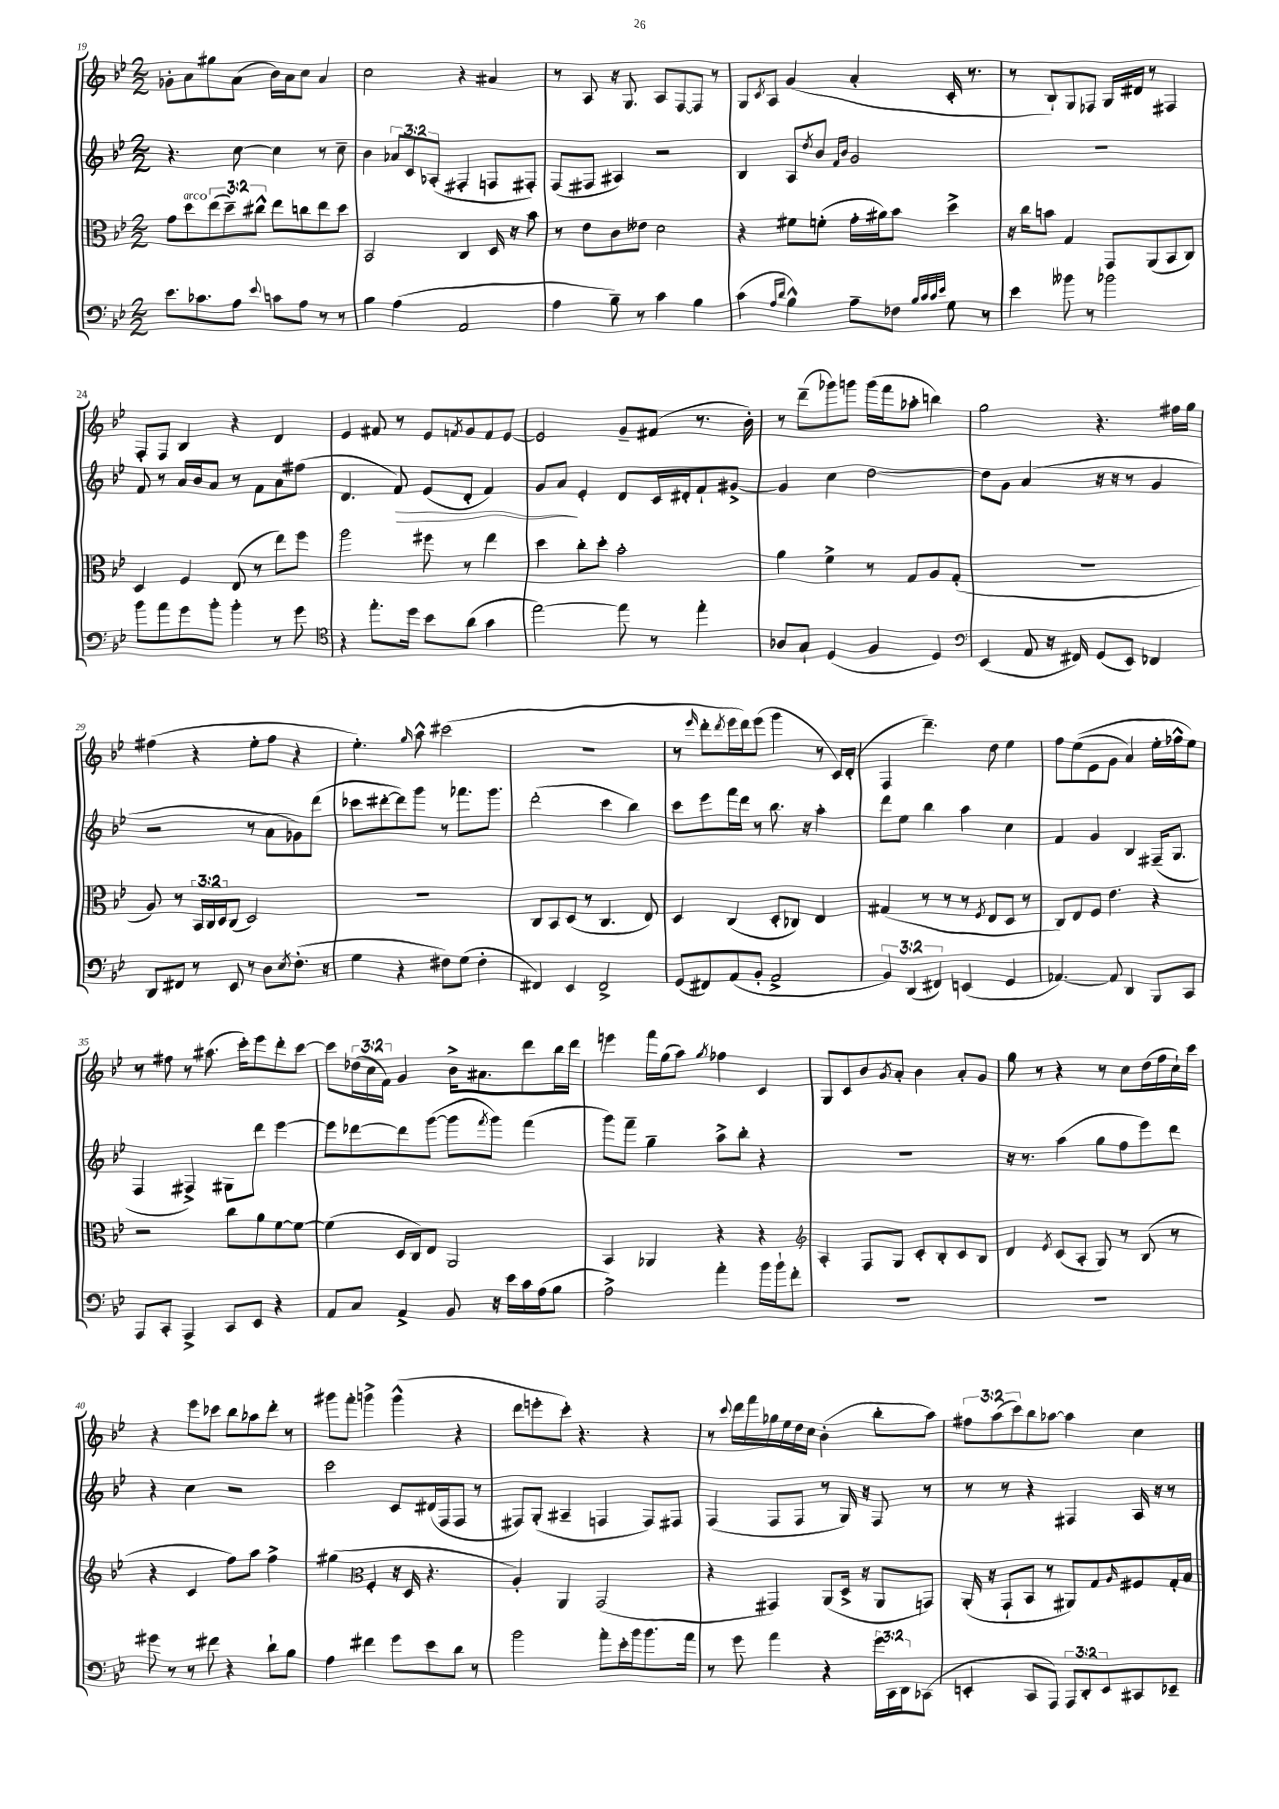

**kern	**kern	**kern	**kern
*staff4	*staff3	*staff2	*staff1
*clefF4	*clefC3	*clefG2	*clefG2
*k[b-e-]	*k[b-e-]	*k[b-e-]	*k[b-e-]
*M2/2	*M2/2	*M2/2	*M2/2
8.e-	8g	4.r	8g-'
.	8dd	.	8a
8.c-	.	.	.
.	(12ee-	.	8gg#
.	12dd~)	.	.
8A	.	[8cc	(8a
.	12cc#^^	.	.
8qqe-	.	.	.
8c	8ee-	4cc]	16b-)
.	.	.	16a
8A	8cc	.	8cc
8r	8ee-	8r	4a
8r	8dd	8cc~	.
=	=	=	=
4B-	2BB-	4b-	2cc
(4A	.	12a-	.
.	.	12c	.
.	.	(12A-'	.
2AA	4C	4F#'	4r
.	16D	8F	4a#
.	16r	.	.
.	8b-	8F#')	.
=	=	=	=
4A	8r	(8F	8r
.	8e-	8F#	8A
8B-~)	8c	4A#)	16r
.	.	.	8.G
8r	8e--	.	.
4c	2d	2r	8A
.	.	.	[8F
4B-	.	.	8F]
.	.	.	8r
=	=	=	=
(4c	4r	4B-	8G
.	.	.	8qc
.	.	.	8A
16qqA	.	.	.
16qqd	.	.	.
4B-^^)	8f#	8A	(4g
.	.	8qdd	.
.	(8f'	8b-	.
.	.	16qqf	.
.	.	16qqb-	.
8A~	16g'	2g	4a'
.	16a#)	.	.
8F-	8b-	.	.
32qqB-	.	.	.
32qqc	.	.	.
32qqc	.	.	.
32qqe-	.	.	.
8G	4dd^	.	16c'
.	.	.	8.r
8r	.	.	.
=	=	=	=
4e-	16r	1r	8r
.	16cc	.	.
.	8b	.	8B-`)
8b--	4G	.	8G
8r	.	.	8F-
2b-	8GG	.	16G
.	.	.	16d#
.	(8AA	.	8r
.	8BB-	.	4F#
.	8C)	.	.
=	=	=	=
8b-	4D	8f	8F'
8a	.	8r	8F
8g	4F	16a	4B-
.	.	16b-	.
8b-'	.	8a	.
4b-'	(8E-	8r	4r
.	8r	8f	.
8r	8ee-)	8a	4d
8g	8ff	(8ff#	.
=	=	=	=
*clefC4	*	*	*
4r	2aa	4.d	4e-
8.ee-'	.	.	8f#
.	.	8f)	8r
16dd	.	.	.
8b-	8ff#	(8e-	8e-
.	.	.	8qf
(8a	8r	8d'	8g
4g	4ee-	4f)	8f
.	.	.	[8e-
=	=	=	=
[2ee-)	4dd	8g	2e-]
.	.	8a	.
.	8cc'	4e-'	.
.	8dd'	.	.
8ee-]	2b-'	8d	8g~
8r	.	16c	(8f#
.	.	16d#'	.
4ee-'	.	8f`	8.r
.	.	[8g#^	.
.	.	.	16b-')
=	=	=	=
8A-	4a	4g#]	8r
8G`	.	.	(8ddd~
(4D	4f^	4cc	8ggg-)
.	.	.	8ggg
4F	8r	[2dd	(16ggg
.	.	.	16fff
.	8G	.	8aa-'
4D)	8A	.	4bb)
.	(8G'	.	.
=	=	=	=
*clefF4	*	*	*
(4EE-	1r	8dd]	2gg
.	.	8g	.
8AA	.	(4a	.
16r	.	.	.
16FF#)	.	.	.
(8GG	.	16r	4.r
.	.	16r	.
8EE-)	.	8r	.
4FF-	.	4g	.
.	.	.	16ff#
.	.	.	16gg
=	=	=	=
8DD	8A)	2r	(4ff#
8FF#	8r	.	.
8r	24BB-	.	4r
.	24C	.	.
.	24D	.	.
8EE-	(8C	.	.
8r	2D)	8r	8ee-'
8D	.	8a	8ff#
8qE-	.	.	.
(8.F'	.	8g-)	4r
.	.	(8ddd	.
16r	.	.	.
=	=	=	=
4G	1r	8ccc-	4.ee-')
.	.	[8ddd#'	.
4r	.	8ddd#])	.
.	.	.	16qqgg
.	.	8ggg	8aa^^
8F#)	.	8r	(2ccc#
(8G	.	8.fff-	.
4F#'	.	.	.
.	.	8.ggg	.
=	=	=	=
4FF#)	8C	(2ddd'	1r
.	8BB-	.	.
4EE-	(8D	.	.
.	8r	.	.
2FF#^	4.C	4ccc	.
.	.	4bb-)	.
.	8E-)	.	.
=	=	=	=
(8GG	4D	8ccc	8r
.	.	.	16qqeee-
8FF#)	.	8eee-	8ddd'
.	.	.	8qddd
(8AA	(4C	16fff	16eee-
.	.	16ddd	16ddd)
8BB-'	.	8r	(8eee-
2AA^	8D'	8.bb-	4ggg
.	8C-)	.	.
.	.	16r	.
.	4E-	4aa'	8r
.	.	.	16c)
.	.	.	(16d'
=	=	=	=
6BB-)	(4G#	8ddd	4F
.	.	8ee-	.
(6DD	.	.	.
.	8r	4bb-	4.ddd~)
6FF#)	.	.	.
.	8r	.	.
(4EE	8r	4aa	.
.	8qF	.	.
.	8E-	.	8dd
4GG	8D	4cc	4ee-
.	8r	.	.
=	=	=	=
[4.AA-)	8C)	4f	8ff
.	8E-	.	&((8ee-
.	8F	4g	8e-
8AA-]	4.e-	.	8g
4DD	.	4B-	4a)
8BBB-	4r	(16F#~	16ee-'
.	.	8.G	16ff-^^
8CC	.	.	8ee-&)
=	=	=	=
8AAA	2r	4F	8r
8CC'	.	.	8ff#
4AAA^	.	4F#^)	8r
.	.	.	(8.aa#
8CC	8cc	8G#	.
.	.	.	16ccc')
8EE-	8a	8ddd	8eee-
4r	[8f	[4eee-	8ddd'
.	8f_	.	[8ccc
=	=	=	=
8AA	(4f]	8eee-]	8ccc]
8C	.	[8ddd-	(24dd-
.	.	.	24cc
.	.	.	24f)
4AA^	16D	8ddd-]	4g
.	16C)	.	.
.	8E-	([8ggg	.
8BB-	2AA	8ggg]	16b-^
.	.	.	8.a#
.	.	8qfff	.
16r	.	8ggg)	.
16e-	.	.	.
16c	.	(4fff	8ddd
(16A	.	.	.
8B-	.	.	16bb-
.	.	.	16ddd
=	=	=	=
2A^)	4BB-	8ggg)	4eee
.	.	8fff~	.
.	4AA-	4gg~	16fff
.	.	.	(16gg
.	.	.	8aa)
.	.	.	8qgg
4a'	4r	8aa^	4ff-
.	.	8bb-'	.
16b-	4r	4r	4c
16b-`	.	.	.
8f'	.	.	.
=	=	=	=
*	*clefG2	*	*
1r	4A'	1r	8G
.	.	.	8c
.	8F	.	8b-
.	.	.	8qg
.	8G	.	8a'
.	8c'	.	4b-
.	8B-'	.	.
.	8c	.	8a'
.	8B-	.	8g
=	=	=	=
1r	4d	16r	8gg
.	.	8.r	.
.	.	.	8r
.	8qe-	.	.
.	(8c	(4aa	4r
.	8A'	.	.
.	8G)	8gg	8r
.	8r	8ff	8cc
.	(8B-	8eee-)	(16dd
.	.	.	16ff
.	8r	8ddd	16cc`)
.	.	.	16ccc
=	=	=	=
8g#	4r	4r	4r
8r	.	.	.
8r	4c	4cc	8eee-
8f#	.	.	8ccc-
4r	8ff)	2r	8bb-
.	8aa	.	8aa-
8d`	4ff^	.	8ddd'
8B-	.	.	8r
=	=	=	=
4A	(4gg#	2ccc	8ggg#
.	.	.	8fff'
*	*clefC3	*	*
4f#	4F'	.	4ggg^
8g	16r	8c	(4ggg^^
.	16D	.	.
8e-	4.r	(16d#	.
.	.	16F	.
8d	.	8F	4r
8r	.	8r	.
=	=	=	=
2b-	4A')	8F#)	8ddd
.	.	(8G'	8eee'
.	4AA	4A#~	8ccc')
.	.	.	4.r
8a'	(2GG	4F	.
16e-'	.	.	.
16b-	.	.	.
8.b-	.	8F)	4r
.	.	8F#	.
16a	.	.	.
=	=	=	=
8r	4r	(4F	8r
.	.	.	8qqccc
8g	.	.	16ddd
.	.	.	16fff
4a	4GG#)	8F	16gg-
.	.	.	16ee-
.	.	8F	16dd
.	.	.	16cc
4r	(8AA	8r	(4b-'
.	16D^	16G)	.
.	16r	16r	.
24g	8AA	8F	8bb-'
24CC	.	.	.
24DD	.	.	.
(8CC-	8GG)	8r	8aa)
=	=	=	=
4EE'	(16AA'	8r	12ff#
.	16r	.	.
.	.	.	(12aa
.	8GG`	8r	.
.	.	.	12ccc)
8CC	8BB-	4r	8bb-
8AAA)	8r	.	[8aa-
12AAA	8AA#)	4F#	4aa-]
12DD'	.	.	.
.	8G	.	.
12EE	.	.	.
.	16qqA	.	.
8CC#	8F#	16A	4cc
.	.	16r	.
8EE-~	16G'	8r	.
.	16B-	.	.
==	==	==	==
*-	*-	*-	*-
